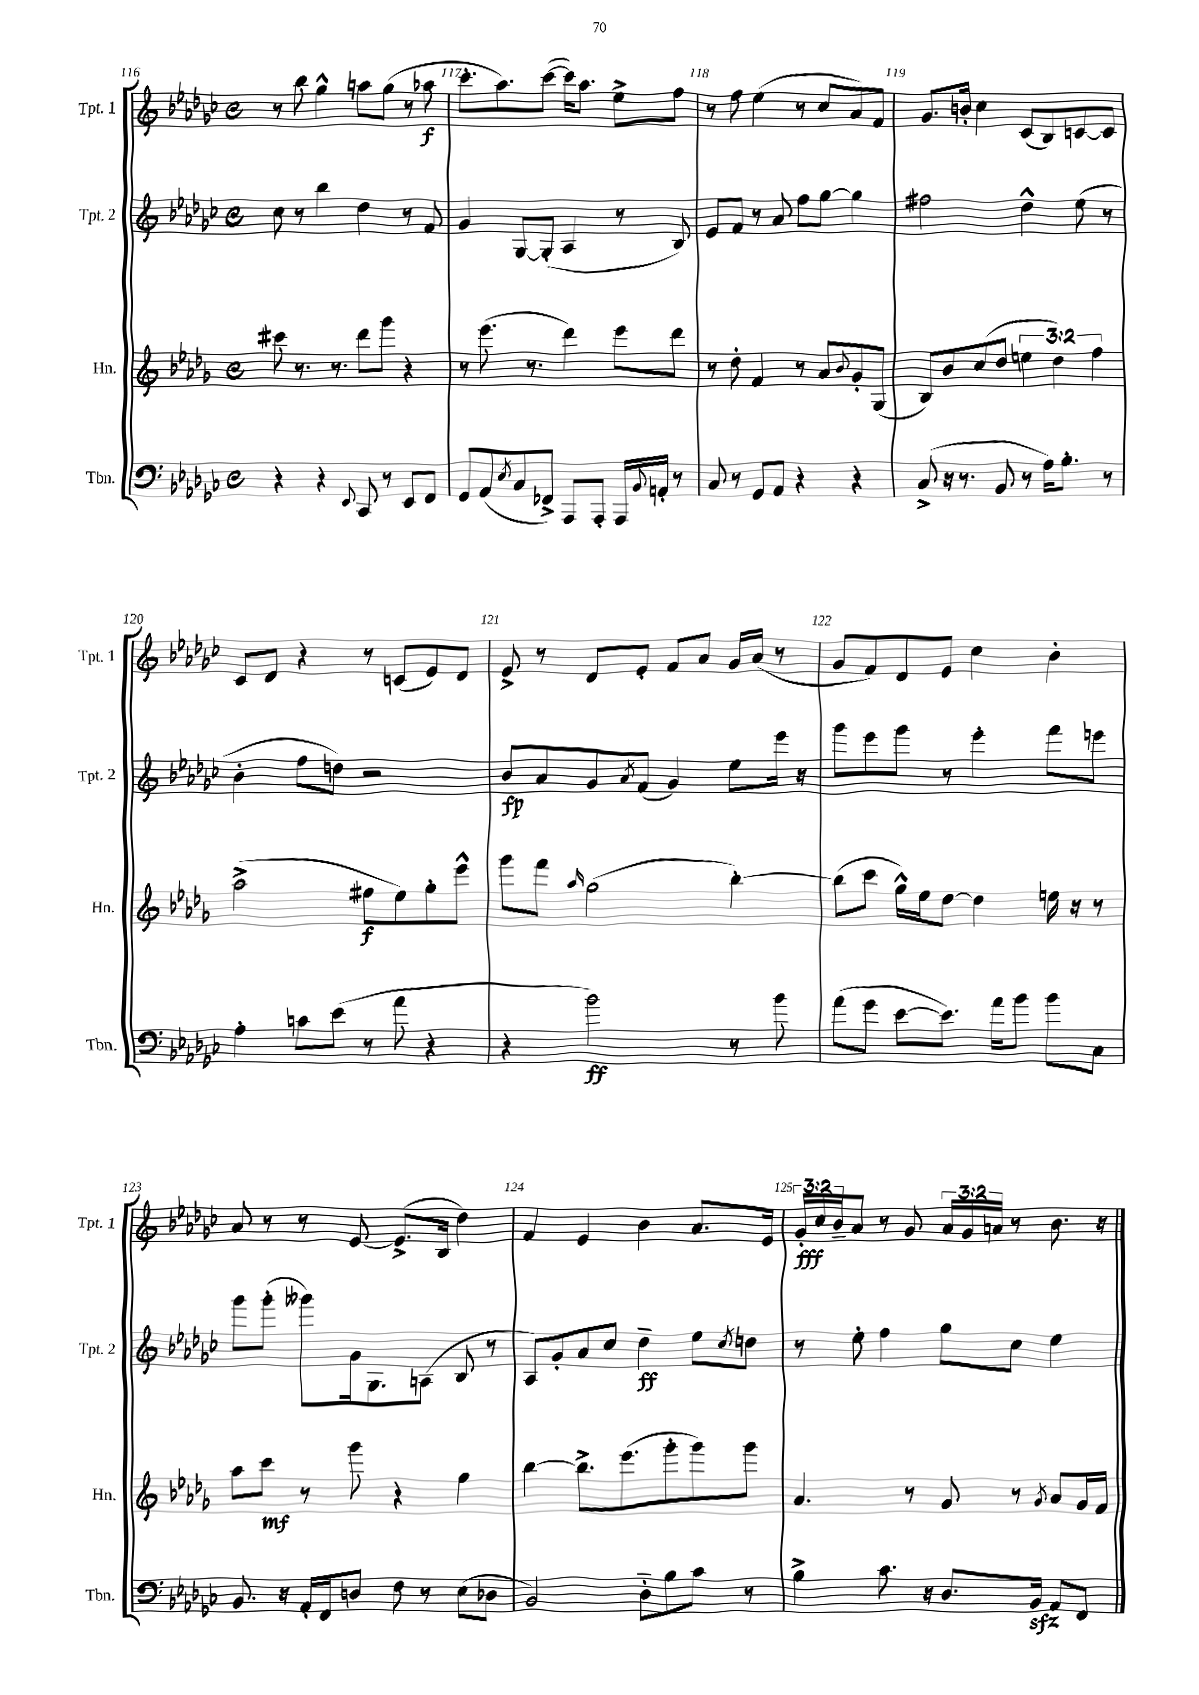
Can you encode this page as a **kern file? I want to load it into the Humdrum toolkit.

**kern	**kern	**kern	**kern
*staff4	*staff3	*staff2	*staff1
*clefF4	*clefG2	*clefG2	*clefG2
*k[b-e-a-d-g-c-]	*k[b-e-a-d-g-]	*k[b-e-a-d-g-c-]	*k[b-e-a-d-g-c-]
*M4/4	*M4/4	*M4/4	*M4/4
*met(c)	*met(c)	*met(c)	*met(c)
4r	8ccc#	8cc-	8r
.	8.r	8r	8bb-
4r	.	4bb-	4gg-^^
.	8.r	.	.
8qqEE-	.	.	.
8CC-	8ddd-	4dd-	8aa
8r	8ggg-	.	(8gg-
8EE-	4r	8r	8r
8FF	.	8f	8aa-
=	=	=	=
8GG-	8r	4g-	8.ccc-'
(8AA-	(8.eee-	.	.
.	.	.	8.aa-)
8qE-	.	.	.
8C-	.	[8G-	.
.	8.r	.	.
8FF-^)	.	(8G-']	([8ccc-
8AAA-	4ddd-)	4A-	16ccc-])
.	.	.	8.aa-
8AAA-'	.	.	.
16AAA-	8eee-	8r	8ee-^
8qqBB-	.	.	.
16AA'	.	.	.
8r	8ddd-	8B-)	8ff
=	=	=	=
8C-	8r	8e-	8r
8r	8dd-'	8f	8ff
8GG-	4f	8r	(4ee-
8AA-	.	8a-	.
4r	8r	8ff	8r
.	8a-	[8gg-	8cc-
.	8qqb-	.	.
4r	8g-'	4gg-]	8a-)
.	(8G-	.	8f
=	=	=	=
(8C-^	8B-)	2ff#	8.g-
16r	8b-	.	.
8.r	.	.	16b'
.	(8cc	.	4cc-
8BB-	8dd-	.	.
8r	6ee	4dd-^^	(8c-
16A-)	.	.	8B-)
.	6dd-)	.	.
8.B-'	.	.	.
.	.	(8ee-	[8c
.	6ff	.	.
8r	.	8r	8c]
=	=	=	=
4A-'	(2aa-^	4b-'	8c-
.	.	.	8d-
8c	.	8ff	4r
(8e-	.	8dd)	.
8r	8ff#	2r	8r
8a-	8ee-)	.	(8c
4r	8gg-'	.	8e-)
.	8eee-^^	.	8d-
=	=	=	=
4r	8ggg-	8b-	8e-^
.	8fff	8a-	8r
.	16qqaa-	.	.
2b-)	(2gg-	8g-	8d-
.	.	8qa-	.
.	.	(8f	8e-'
.	.	4g-)	8f
.	.	.	8a-
8r	[4bb-')	8ee-	16g-
.	.	.	(16a-
8b-	.	16eee-	8r
.	.	16r	.
=	=	=	=
(8a-	(8bb-]	8ggg-	8g-
8g-	8ccc	8eee-	8f)
[8e-	16gg-^^)	8ggg-	8d-
.	16ee-	.	.
8.e-])	[8dd-	8r	8e-
.	4dd-]	4eee-'	4cc-
16a-	.	.	.
8b-	.	.	.
8b-	16ee	8fff	4b-'
.	16r	.	.
8C-	8r	8eee	.
=	=	=	=
8.BB-	8aa-	8ggg-	8a-
.	8ccc	(8ggg-'	8r
16r	.	.	.
16AA-'	8r	8ggg--)	8r
16FF	.	.	.
8D	8ggg-	16g-	[8e-
.	.	8.G-	.
8F	4r	.	(8.e-^]
8r	.	(8A	.
.	.	.	16B-
(8E-	4gg-	8B-	4dd-)
8D-	.	8r	.
=	=	=	=
2BB-)	[4bb-	8A-)	4f
.	.	8g-'	.
.	8.bb-^]	8a-	4e-
.	.	8cc-	.
.	(8.eee-	.	.
8D-'~	.	4dd-~	4b-
8B-	8ggg-'	.	.
8c-	8ggg-)	8ee-	8.a-
.	.	8qcc-	.
8r	8ggg-	8dd	.
.	.	.	16e-
=	=	=	=
4B-^	4.a-	8r	24g-'
.	.	.	24cc-
.	.	.	24b-~
.	.	8ee-'	8a-
8.c-	.	4ff	8r
.	8r	.	8g-
16r	.	.	.
8.D-	8g-	8gg-	24a-
.	.	.	24g-
.	.	.	24a
.	8r	8cc-	8r
16BB-	.	.	.
.	8qg-	.	.
8AA-	8a-	4ee-	8.b-
8FF	16g-	.	.
.	16f	.	16r
==	==	==	==
*-	*-	*-	*-
